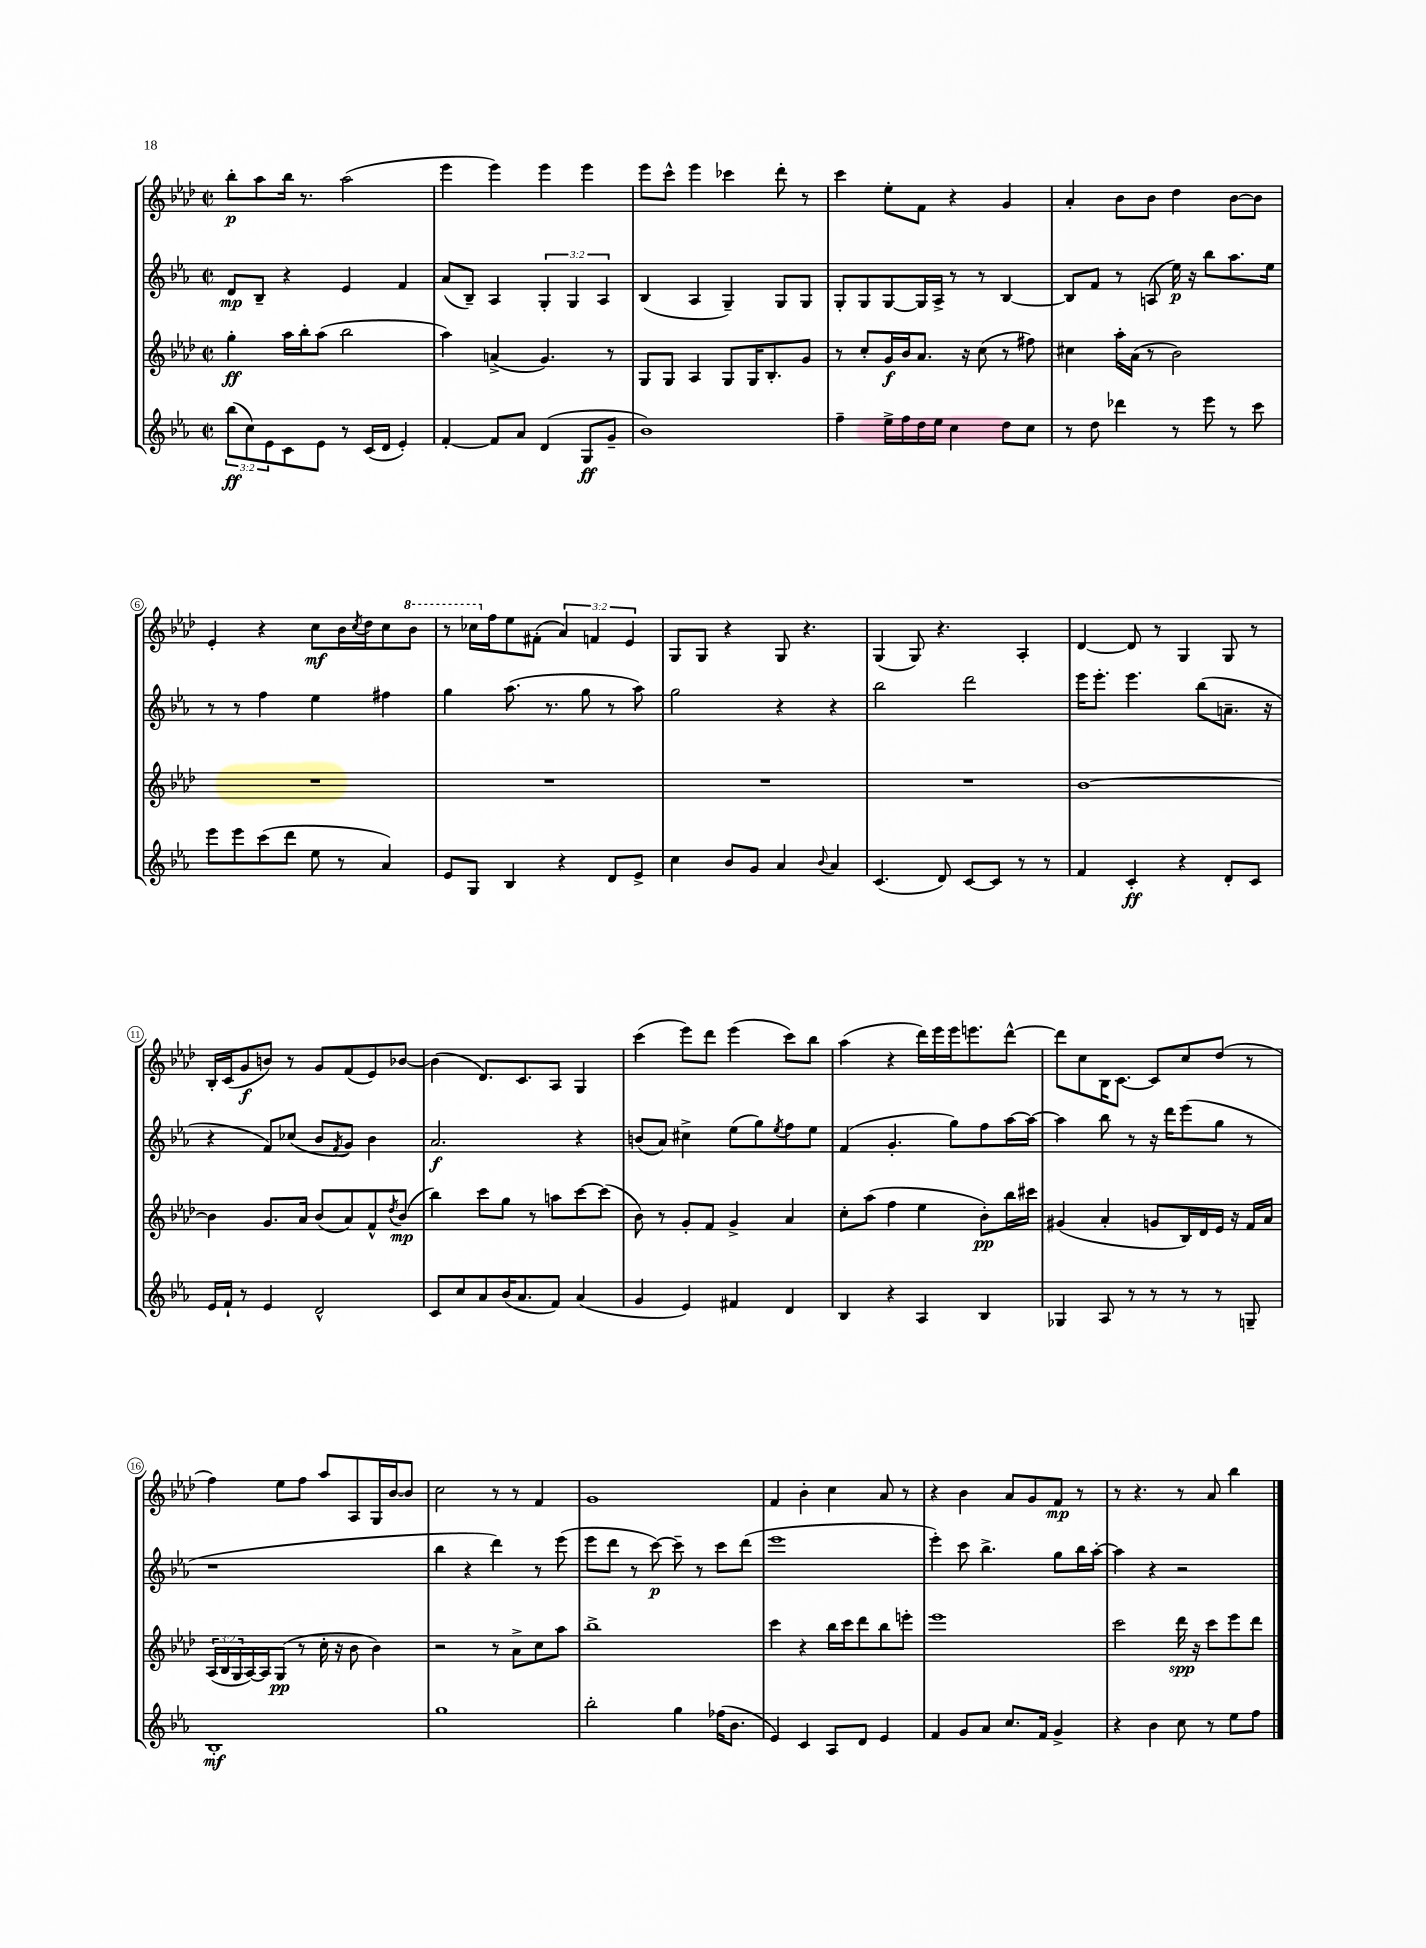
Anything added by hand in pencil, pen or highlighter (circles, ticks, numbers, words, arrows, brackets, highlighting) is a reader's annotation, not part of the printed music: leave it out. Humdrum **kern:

**kern	**kern	**kern	**kern
*staff4	*staff3	*staff2	*staff1
*clefG2	*clefG2	*clefG2	*clefG2
*k[b-e-a-]	*k[b-e-a-d-]	*k[b-e-a-]	*k[b-e-a-d-]
*M2/2	*M2/2	*M2/2	*M2/2
*met(c|)	*met(c|)	*met(c|)	*met(c|)
(12bb-\L	4gg'\	8d/L	8bb-'\L
12cc\)	.	.	.
.	.	8B-~/J	8aa-\
12e-\	.	.	.
8c\	16aa-\LL	4r	16bb-\Jk
.	16bb-'\J	.	8.r
8e-\J	(8aa-\J	.	.
8r	2bb-\	4e-/	(2aa-\
(16c/LL	.	.	.
16d/JJ	.	.	.
4e-'/)	.	4f/	.
=	=	=	=
[4f'/	4aa-\)	(8a-/L	4eee-\
.	.	8B-~/J)	.
8f/]L	(4a^/	4A-/	4eee-\)
8a-/J	.	.	.
(4d/	4.g/)	6G'/	4eee-\
.	.	6G/	.
8G/L	.	.	4eee-\
.	.	6A-/	.
8g~/J	8r	.	.
=	=	=	=
1b-)	8G/L	(4B-/	8eee-\L
.	8G/J	.	8ccc^^\J
.	4A-/	4A-/	4eee-\
.	8G/L	4G~/)	4ccc-\
.	16G/K	.	.
.	8.B-'/	.	.
.	.	8G/L	8ddd-'\
.	8g/J	8G/J	8r
=	=	=	=
4ff~\	8r	8G'/L	4ccc\
.	8cc'/L	8G/	.
16ee-^\LL	16g/L	[8G/	8ee-'\L
16ff\	16b-/J	.	.
16dd\	8.a-/J	16G/]L	8f\J
16ee-\JJ	.	16A-^/JJ	.
4cc\	.	8r	4r
.	16r	.	.
.	(8cc\	8r	.
8dd\L	8r	[4B-/	4g/
8cc\J	8ff#\)	.	.
=	=	=	=
8r	4cc#\	8B-/]L	4a-'/
8dd\	.	8f/J	.
4ddd-\	16aa-'\LL	8r	8b-\L
.	(16a-\JJ	.	.
.	8r	(8A/	8b-\J
8r	2b-\)	16ee-\)	4dd-\
.	.	16r	.
8eee-\	.	8bb-\L	.
8r	.	8.aa-\	[8b-\L
8ccc\	.	.	8b-\]J
.	.	16ee-\Jk	.
=	=	=	=
8eee-\L	1r	8r	4e-'/
8eee-\	.	8r	.
(8ccc\	.	4ff\	4r
8ddd\J	.	.	.
8ee-\	.	4ee-\	8cc\L
8r	.	.	16b-\L
.	.	.	8qcc/
.	.	.	16dd-\J
4a-/)	.	4ff#\	8cc\
.	.	.	8bb-\J
=	=	=	=
8e-/L	1r	4gg\	8r
8G/J	.	.	16ccc-\LL
.	.	.	16ff\J
4B-/	.	(8.aa-\	8ee-\
.	.	.	(8f#'\J
.	.	8.r	.
4r	.	.	6a-/)
.	.	8gg\	.
.	.	.	6f/
8d/L	.	8r	.
.	.	.	6e-/
8e-^/J	.	8aa-\)	.
=	=	=	=
4cc\	1r	2gg\	8G/L
.	.	.	8G/J
8b-/L	.	.	4r
8g/J	.	.	.
4a-/	.	4r	8G/
.	.	.	4.r
8qqb-/	.	.	.
4a-/	.	4r	.
=	=	=	=
(4.c/	1r	2bb-\	(4G/
.	.	.	8G/)
8d/)	.	.	4.r
[8c/L	.	2ddd\	.
8c/]J	.	.	.
8r	.	.	4A-'/
8r	.	.	.
=	=	=	=
4f/	[1b-	16eee-\LK	[4d-/
.	.	8.eee-'\J	.
4c'/	.	4.eee-\	8d-/]
.	.	.	8r
4r	.	.	4G/
.	.	(8bb-\L	.
8d'/L	.	8.a~\J	8G/
8c/J	.	.	8r
.	.	16r	.
=	=	=	=
16e-/LL	4b-\]	4r	16B-'/LL
16f`/JJ	.	.	(16c/J
8r	.	.	8g/
4e-/	8.g/L	8f/L)	8b/J)
.	.	(8cc-/J	8r
.	16a-/Jk	.	.
2d^^/	(8b-/L	8b-/L	8g/L
.	.	8qf/	.
.	8a-/)	8g/J)	(8f/
.	8f^^/	4b-\	8e-/)
.	8qdd-/	.	.
.	(8b-/J	.	[8b-/J
=	=	=	=
8c/L	4bb-\)	2.a-/	(4b-\]
8cc/	.	.	.
8a-/	8ccc\L	.	8.d-/L)
(16b-/K	8gg\J	.	.
8.a-/	.	.	8.c/
.	8r	.	.
8f/J)	8aa\L	.	8A-/J
(4a-/	[8ccc\	4r	4G/
.	(8ccc\]J	.	.
=	=	=	=
4g/	8b-\)	(8b/L	(4ccc\
.	8r	8a-/J)	.
4e-/)	8g'/L	4cc#^\	8eee-\L)
.	8f/J	.	8ddd-\J
4f#/	4g^/	(8ee-\L	(4eee-\
.	.	8gg\)	.
.	.	8qee-/	.
4d/	4a-/	8ff\	8ccc\L)
.	.	8ee-\J	8bb-\J
=	=	=	=
4B-/	8cc'\L	(4f/	(4aa-\
.	(8aa-\J	.	.
4r	4ff\	4.g'/	4r
4A-/	4ee-\	.	16ddd-\LL)
.	.	.	16eee-\
.	.	8gg\L)	16eee-\J
.	.	.	8.eee\
4B-/	8b-'\L)	8ff\	.
.	16bb-\L	[16aa-\L	[8ddd-^^\J
.	16ccc#\JJ	16aa-\_JJ	.
=	=	=	=
4G-/	(4g#/	4aa-\]	8ddd-\]L
.	.	.	8cc\
8A-/	4a-'/	8bb-\	16B-\K
.	.	.	[8.c\J
8r	.	8r	.
8r	8g/L	16r	8c/]L
.	.	16ddd\LK	.
8r	16B-/L)	(8eee-\	8cc/
.	16d-/	.	.
8r	16e-/JJ	8gg\J	(8dd-/J
.	16r	.	.
8G~/	16f/LL	8r	8r
.	16a-/JJ	.	.
=	=	=	=
1B-'	(24A-/LL	1r	4ff\)
.	24B-/	.	.
.	24G/	.	.
.	[16A-/)	.	.
.	16A-/]J	.	.
.	(8G/J	.	8ee-\L
.	8r	.	8ff\J
.	16cc'\	.	8aa-/L
.	16r	.	.
.	8b-\	.	8A-/
.	4b-\)	.	16G/L
.	.	.	[16b-/J
.	.	.	8b-/]J
=	=	=	=
1gg	2r	4bb-\	2cc\
.	.	4r	.
.	8r	4ddd\)	8r
.	8a-^\L	.	8r
.	8cc\	8r	4f/
.	8aa-\J	(8eee-\	.
=	=	=	=
2bb-'\	1bb-^	8eee-\L	1g
.	.	8ddd\J	.
.	.	8r	.
.	.	[8ccc\)	.
4gg\	.	8ccc~\]	.
.	.	8r	.
(16ff-\LK	.	8ccc\L	.
8.b-\J	.	.	.
.	.	(8ddd\J	.
=	=	=	=
4e-/)	4ccc\	1eee-	4f/
4c/	4r	.	4b-'\
8A-/L	16bb-\LL	.	4cc\
.	16ccc\J	.	.
8d/J	8ddd-\	.	.
4e-/	8bb-\	.	8a-/
.	8eee'\J	.	8r
=	=	=	=
4f/	1eee-	4eee-'\)	4r
8g/L	.	8ccc\	4b-\
8a-/J	.	4.bb-^\	.
8.cc/L	.	.	8a-/L
.	.	.	8g/
16f/Jk	.	.	.
4g^/	.	8gg\L	8f/J
.	.	16bb-\L	8r
.	.	[16aa-'\JJ	.
=	=	=	=
4r	2ccc\	4aa-\]	8r
.	.	.	4.r
4b-\	.	4r	.
8cc\	16ddd-\	2r	8r
.	16r	.	.
8r	8ccc\L	.	8a-/
8ee-\L	8eee-\	.	4bb-\
8ff\J	8ddd-\J	.	.
==	==	==	==
*-	*-	*-	*-
